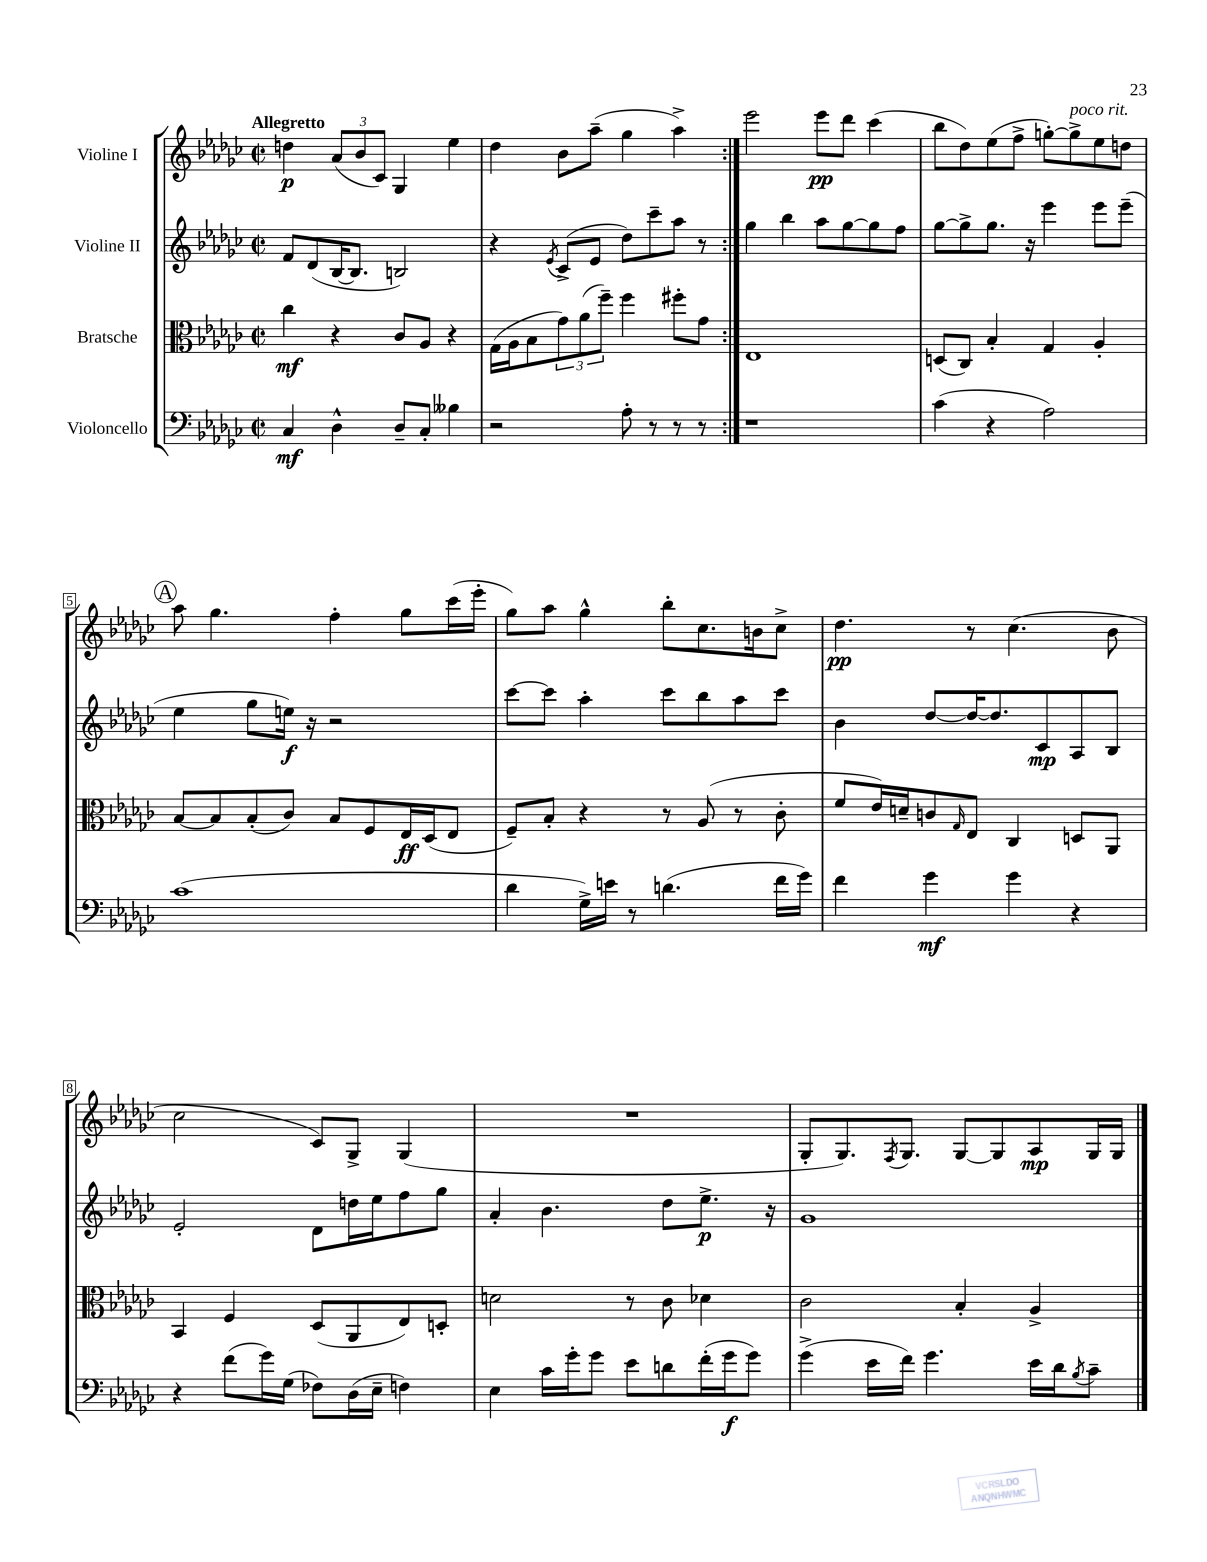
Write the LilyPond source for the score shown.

<<
\new StaffGroup <<
\new Staff = "s0" \with { instrumentName = "Violine I" } {
    \clef treble \key ges \major \defaultTimeSignature \time 2/2 \tempo "Allegretto"
    \repeat volta 2 { d''4\p \tuplet 3/2 { aes'8( bes'8 ces'8) } ges4 ees''4 |
    des''4 bes'8 aes''8--( ges''4 aes''4->) | }
    ees'''2 ees'''8\pp des'''8 ces'''4( |
    bes''8 des''8) ees''8( f''8-> g''8~-.) g''8->^\markup { \italic "poco rit." } ees''8 d''8 |
    \mark \markup { \circle "A" } aes''8 ges''4. f''4-. ges''8 ces'''16( ees'''16-. |
    ges''8) aes''8 ges''4-^ bes''8-. ces''8. b'16 ces''8-> |
    des''4.\pp r8 ces''4.( bes'8 |
    ces''2 ces'8) ges8-> ges4( |
    R1 |
    ges8-. ges8.) \acciaccatura { f8 } ges8. ges8~ ges8 aes8\mp ges16 ges16 \bar "|." |
}
\new Staff = "s1" \with { instrumentName = "Violine II" } {
    \clef treble \key ges \major \defaultTimeSignature \time 2/2
    \repeat volta 2 { f'8 des'8( bes16~ bes8. b2) |
    r4 \acciaccatura { ees'8 } ces'8->( ees'8 des''8) ces'''8-- aes''8 r8 | }
    ges''4 bes''4 aes''8 ges''8~ ges''8 f''8 |
    ges''8~ ges''8-> ges''8. r16 ees'''4 ees'''8 ees'''8--( |
    \mark \markup { \circle "A" } ees''4 ges''8 e''16\f) r16 r2 |
    ces'''8~ ces'''8 aes''4-. ces'''8 bes''8 aes''8 ces'''8 |
    bes'4 des''8~ des''16~ des''8. ces'8\mp aes8 bes8 |
    ees'2-. des'8 d''16 ees''16 f''8 ges''8 |
    aes'4-. bes'4. des''8 ees''8.->\p r16 |
    ges'1 \bar "|." |
}
\new Staff = "s2" \with { instrumentName = "Bratsche" } {
    \clef alto \key ges \major \defaultTimeSignature \time 2/2
    \repeat volta 2 { ces''4\mf r4 ces'8 aes8 r4 |
    ges16( aes16 bes8 \tuplet 3/2 { ges'8) aes'8( f''8--) } f''4 fis''8-. ges'8 | }
    ees1 |
    d8( ces8) bes4-. ges4 aes4-. |
    \mark \markup { \circle "A" } bes8~ bes8 bes8-.( ces'8) bes8 f8 ees16\ff des16( ees8 |
    f8--) bes8-. r4 r8 aes8( r8 ces'8-. |
    f'8 ees'16) d'16-- c'8 \grace { ges16 } ees8 ces4 d8 aes,8 |
    bes,4 f4 des8( aes,8 ees8) d8-. |
    d'2 r8 ces'8 des'4 |
    ces'2 bes4-. aes4-> \bar "|." |
}
\new Staff = "s3" \with { instrumentName = "Violoncello" } {
    \clef bass \key ges \major \defaultTimeSignature \time 2/2
    \repeat volta 2 { ces4\mf des4-^ des8-- ces8-. beses4 |
    r2 aes8-. r8 r8 r8 | }
    r1 |
    ces'4( r4 aes2) |
    \mark \markup { \circle "A" } ces'1( |
    des'4 ges16->) e'16 r8 d'4.( f'16 ges'16) |
    f'4 ges'4\mf ges'4 r4 |
    r4 f'8( ges'16) ges16( fes8) des16( ees16-- f4) |
    ees4 ces'16 ges'16-. ges'8 ees'8 d'8 f'16-.( ges'16\f ges'8) |
    ges'4->( ees'16 f'16) ges'4. ees'16 des'16 \acciaccatura { bes8 } ces'8-- \bar "|." |
}
>>
>>
\layout { \context { \Score \override BarNumber.stencil = #(make-stencil-boxer 0.1 0.3 ly:text-interface::print) } }
